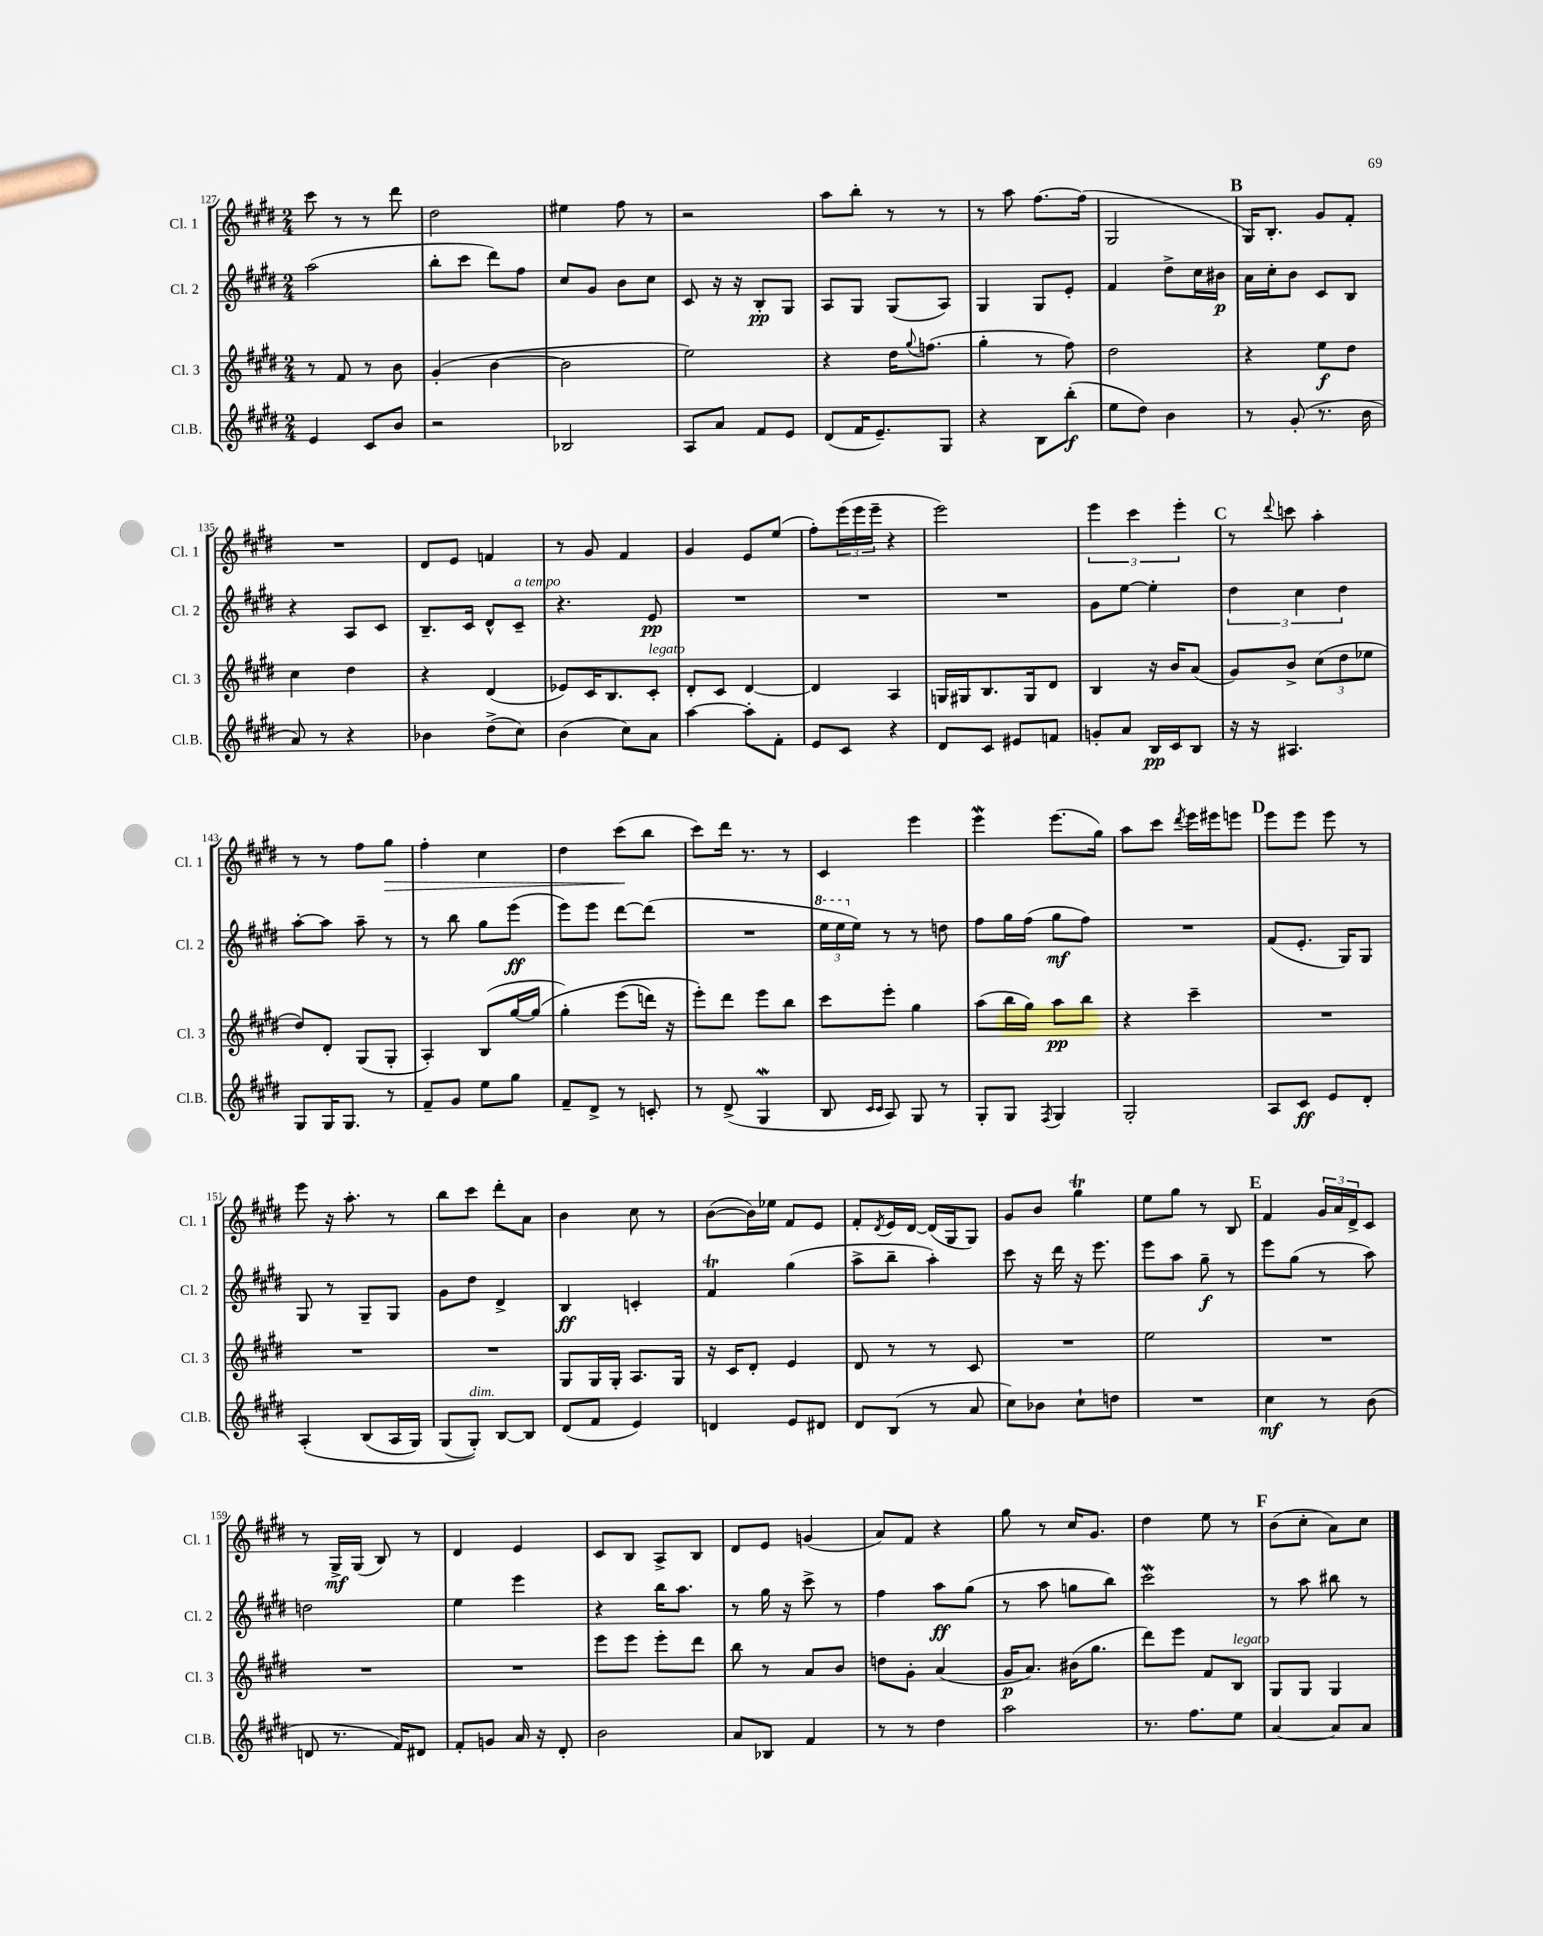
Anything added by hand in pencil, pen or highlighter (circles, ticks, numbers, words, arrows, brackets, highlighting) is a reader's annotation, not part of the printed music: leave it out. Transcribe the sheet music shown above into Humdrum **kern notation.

**kern	**dynam	**kern	**dynam	**kern	**dynam	**kern	**dynam
*part4	*part4	*part3	*part3	*part2	*part2	*part1	*part1
*staff4	*staff4	*staff3	*staff3	*staff2	*staff2	*staff1	*staff1
*I"Cl.B.	*	*I"Cl. 3	*	*I"Cl. 2	*	*I"Cl. 1	*
*I'Cl.B.	*	*I'Cl. 3	*	*I'Cl. 2	*	*I'Cl. 1	*
*clefG2	*	*clefG2	*	*clefG2	*	*clefG2	*
*k[f#c#g#d#]	*	*k[f#c#g#d#]	*	*k[f#c#g#d#]	*	*k[f#c#g#d#]	*
*M2/4	*	*M2/4	*	*M2/4	*	*M2/4	*
=127	=127	=127	=127	=127	=127	=127	=127
4e/	.	8r	.	(2aa\	.	8ccc#\	.
.	.	8f#/	.	.	.	8r	.
8c#/L	.	8r	.	.	.	8r	.
8b/J	.	8b\	.	.	.	8ddd#\	.
=128	=128	=128	=128	=128	=128	=128	=128
2r	.	(4g#'/	.	8bb'\L	.	2dd#\	.
.	.	.	.	8ccc#\J	.	.	.
.	.	[4b\	.	8ddd#\L)	.	.	.
.	.	.	.	8ff#\J	.	.	.
=129	=129	=129	=129	=129	=129	=129	=129
2B-X/	.	2b\]	.	8cc#/L	.	4ee#X\	.
.	.	.	.	8g#/J	.	.	.
.	.	.	.	8b\L	.	8ff#\	.
.	.	.	.	8cc#\J	.	8r	.
=130	=130	=130	=130	=130	=130	=130	=130
8A/L	.	2ee\)	.	8c#/	.	2r	.
8a/J	.	.	.	16r	.	.	.
.	.	.	.	16r	.	.	.
8f#/L	.	.	.	8B'/L	pp	.	.
8e/J	.	.	.	8G#/J	.	.	.
=131	=131	=131	=131	=131	=131	=131	=131
(8d#/L	.	4r	.	8A/L	.	8aa\L	.
16f#/K	.	.	.	8G#/J	.	8bb'\J	.
8.e~/)	.	.	.	.	.	.	.
.	.	16dd#\KL	.	(8G#/L	.	8r	.
.	.	8qqgg#/	.	.	.	.	.
.	.	(8.ffn\J	.	.	.	.	.
8G#/J	.	.	.	8A/J)	.	8r	.
=132	=132	=132	=132	=132	=132	=132	=132
4r	.	4gg#'\	.	4G#/	.	8r	.
.	.	.	.	.	.	8aa\	.
8B\L	.	8r	.	8G#/L	.	[8.ff#\L	.
(8bb'\J	f	8ff#\)	.	8e'/J	.	.	.
.	.	.	.	.	.	(16ff#\Jk]	.
=133	=133	=133	=133	=133	=133	=133	=133
8ee\L	.	2dd#\	.	4f#/	.	2G#/	.
8dd#\J)	.	.	.	.	.	.	.
4b\	.	.	.	8dd#^\L	.	.	.
.	.	.	.	16cc#\L	.	.	.
.	.	.	.	16b#X\JJ	p	.	.
!!LO:REH:place=s1:t=B
=134	=134	=134	=134	=134	=134	=134	=134
8r	.	4r	.	16a\LL	.	16G#/KL)	.
.	.	.	.	16cc#'\J	.	8.B'/J	.
(8g#'/	.	.	.	8b\J	.	.	.
8.r	.	8ee\L	f	8c#/L	.	8g#/L	.
.	.	8dd#\J	.	8B/J	.	8f#'/J	.
16b\	.	.	.	.	.	.	.
!!LO:LB:g=z
=135	=135	=135	=135	=135	=135	=135	=135
8a/)	.	4cc#\	.	4r	.	2r	.
8r	.	.	.	.	.	.	.
4r	.	4dd#\	.	8A/L	.	.	.
.	.	.	.	8c#/J	.	.	.
=136	=136	=136	=136	=136	=136	=136	=136
4b-X\	.	4r	.	8.B~/L	.	8d#/L	.
.	.	.	.	.	.	8e/J	.
.	.	.	.	16c#/Jk	.	.	.
(8dd#^\L	.	(4d#/	.	8d#^^/L	.	4fn/	.
!	!	!	!	!LO:TX:a:i:t=a tempo	!	!	!
8cc#\J)	.	.	.	8c#~/J	.	.	.
=137	=137	=137	=137	=137	=137	=137	=137
(4b\	.	8e-X/L)	.	4.r	.	8r	.
.	.	16c#/K	.	.	.	8g#/	.
.	.	8.B/	.	.	.	.	.
8cc#\L)	.	.	.	.	.	4f#/	.
!	!	!LO:TX:a:i:t=legato	!	!	!	!	!
8a\J	.	8c#'/J	.	8e/	pp	.	.
=138	=138	=138	=138	=138	=138	=138	=138
[4aa\	.	8d#'/L	.	2r	.	4g#/	.
.	.	8c#/J	.	.	.	.	.
8aa'\L]	.	[4d#/	.	.	.	8e/L	.
8f#'\J	.	.	.	.	.	(8ee/J	.
=139	=139	=139	=139	=139	=139	=139	=139
8e/L	.	4d#/]	.	2r	.	8ff#'\L)	.
8c#/J	.	.	.	.	.	(24eee\L	.
.	.	.	.	.	.	24eee\	.
.	.	.	.	.	.	24eee~\JJ	.
4r	.	4A/	.	.	.	4r	.
=140	=140	=140	=140	=140	=140	=140	=140
8d#/L	.	16Gn/LL	.	2r	.	2eee\)	.
.	.	16G#X/J	.	.	.	.	.
8c#/J	.	8.B/	.	.	.	.	.
8e#X/L	.	.	.	.	.	.	.
.	.	16G#/k	.	.	.	.	.
8fn/J	.	8d#/J	.	.	.	.	.
=141	=141	=141	=141	=141	=141	=141	=141
8gn'/L	.	4B/	.	8g#\L	.	6eee\	.
8a/J	.	.	.	[8ee\J	.	.	.
.	.	.	.	.	.	6ccc#\	.
16B/LL	pp	16r	.	4ee'\]	.	.	.
16c#/J	.	16b/KL	.	.	.	.	.
.	.	.	.	.	.	6eee'\	.
8B/J	.	(8a/J	.	.	.	.	.
!!LO:REH:place=s1:t=C
=142	=142	=142	=142	=142	=142	=142	=142
16r	.	8g#/L)	.	6dd#\	.	8r	.
16r	.	.	.	.	.	.	.
.	.	.	.	.	.	8qqddd#/	.
4.A#X/	.	8b^/J	.	.	.	8cccn\	.
.	.	.	.	6cc#\	.	.	.
.	.	(12cc#\L	.	.	.	4aa'\	.
.	.	12dd#\	.	6dd#\	.	.	.
.	.	12ee-X\J	.	.	.	.	.
!!LO:LB:g=z
=143	=143	=143	=143	=143	=143	=143	=143
8G#/L	.	8dd#/L)	.	[8aa'\L	.	8r	.
16G#/K	.	8d#'/J	.	8aa\J]	.	8r	.
8.G#/J	.	.	.	.	.	.	.
.	.	(8G#/L	.	8aa~\	.	8ff#\L	.
!	!	!	!	!	!	!	!LO:HP:b
8r	.	8G#'/J	.	8r	.	8gg#\J	>
=144	=144	=144	=144	=144	=144	=144	=144
8f#~/L	.	4A'/)	.	8r	.	4ff#'\	.
8g#/J	.	.	.	8bb\	.	.	.
8ee\L	.	(8B/L	.	8gg#\L	.	4cc#\	.
8gg#\J	.	[16gg#/L	.	(8eee\J	ff	.	.
.	.	(16gg#/JJ]	.	.	.	.	.
=145	=145	=145	=145	=145	=145	=145	=145
8f#~/L	.	4gg#'\)	.	8eee\L)	.	4dd#\	.
8d#^/J	.	.	.	8eee\J	.	.	.
8r	.	(8eee\L	.	[8ddd#\L	.	(8ccc#\L	.
8cn'/	.	16dddn\Jk)	.	(8ddd#\J]	.	8bb\J	]
.	.	16r	.	.	.	.	.
=146	=146	=146	=146	=146	=146	=146	=146
8r	.	8eee'\L)	.	2r	.	8ccc#\L)	.
(8d#^/	.	8ddd#\J	.	.	.	16ddd#\Jk	.
.	.	.	.	.	.	8.r	.
4G#W/	.	8eee\L	.	.	.	.	.
.	.	8bb\J	.	.	.	8r	.
=147	=147	=147	=147	=147	=147	=147	=147
*	*	*	*	*8va	*	*	*
8B/	.	8ccc#\L	.	24eee\LL	.	4c#/	.
.	.	.	.	24eee\	.	.	.
*	*	*	*	*X8va	*	*	*
.	.	.	.	24ee\JJ)	.	.	.
16qqc#/LL	.	.	.	.	.	.	.
16qqc#/JJ	.	.	.	.	.	.	.
8A/)	.	8eee'\J	.	8r	.	.	.
8G#/	.	4gg#\	.	8r	.	4eee\	.
8r	.	.	.	8ddn\	.	.	.
=148	=148	=148	=148	=148	=148	=148	=148
8G#'/L	.	(8aa\L	.	8ff#\L	.	4eeew\	.
8G#/J	.	16bb\L	.	16gg#\L	.	.	.
.	.	16gg#\JJ)	.	(16ff#\JJ	.	.	.
8qF#/	.	.	.	.	.	.	.
4G#/	.	8aa\L	pp	8gg#\L	mf	(8.eee\L	.
.	.	8bb\J	.	8ff#\J)	.	.	.
.	.	.	.	.	.	16gg#\Jk)	.
=149	=149	=149	=149	=149	=149	=149	=149
2G#'/	.	4r	.	2r	.	8aa\L	.
.	.	.	.	.	.	8ccc#\J	.
.	.	.	.	.	.	8qddd#/	.
.	.	4ccc#~\	.	.	.	16eee\LL	.
.	.	.	.	.	.	16eee#X\J	.
.	.	.	.	.	.	8eeen\J	.
!!LO:REH:place=s1:t=D
=150	=150	=150	=150	=150	=150	=150	=150
8A/L	.	2r	.	(8f#/L	.	8eee\L	.
8c#/J	ff	.	.	8.e'/J	.	8eee\J	.
8e/L	.	.	.	.	.	8eee\	.
.	.	.	.	16G#/KL)	.	.	.
8d#'/J	.	.	.	8G#/J	.	8r	.
!!LO:LB:g=z
=151	=151	=151	=151	=151	=151	=151	=151
(4A'/	.	2r	.	8G#/	.	8eee\	.
.	.	.	.	8r	.	16r	.
.	.	.	.	.	.	8.aa'\	.
(8B/L	.	.	.	8G#~/L	.	.	.
16A/L	.	.	.	8G#/J	.	8r	.
16G#/JJ)	.	.	.	.	.	.	.
=152	=152	=152	=152	=152	=152	=152	=152
(8G#/L	.	2r	.	8g#\L	.	8bb\L	.
!LO:TX:a:i:t=dim.	!	!	!	!	!	!	!
8G#'/J))	.	.	.	8dd#\J	.	8ccc#\J	.
[8B/L	.	.	.	4d#^/	.	8ddd#'\L	.
8B/J]	.	.	.	.	.	8a\J	.
=153	=153	=153	=153	=153	=153	=153	=153
(8d#/L	.	8G#/L	.	4B/	ff	4b\	.
8f#/J	.	16G#/L	.	.	.	.	.
.	.	16G#'/JJ	.	.	.	.	.
4e/)	.	8.A/L	.	4cn'/	.	8cc#\	.
.	.	.	.	.	.	8r	.
.	.	16G#/Jk	.	.	.	.	.
=154	=154	=154	=154	=154	=154	=154	=154
4dn/	.	16r	.	4f#T/	.	([8b\L	.
.	.	16c#/KL	.	.	.	.	.
.	.	8d#'/J	.	.	.	16b\L])	.
.	.	.	.	.	.	16ee-X\JJ	.
8e/L	.	4e/	.	(4gg#\	.	8f#/L	.
8d#X/J	.	.	.	.	.	8e/J	.
=155	=155	=155	=155	=155	=155	=155	=155
8d#/L	.	8d#/	.	8aa^\L	.	8f#'/L	.
.	.	.	.	.	.	8qd#/	.
(8B/J	.	8r	.	8bb~\J	.	16e/L	.
.	.	.	.	.	.	[16d#/JJ	.
8r	.	8r	.	4aa'\)	.	(16d#/LL]	.
.	.	.	.	.	.	16G#/J	.
8a/	.	8c#/	.	.	.	8G#/J)	.
=156	=156	=156	=156	=156	=156	=156	=156
8cc#\L)	.	2r	.	8ccc#\	.	8g#/L	.
8b-X\J	.	.	.	16r	.	8b/J	.
.	.	.	.	16ddd#\	.	.	.
8cc#`\L	.	.	.	16r	.	4gg#t\	.
.	.	.	.	8.eee\	.	.	.
8ddn\J	.	.	.	.	.	.	.
=157	=157	=157	=157	=157	=157	=157	=157
2r	.	2ee\	.	8eee\L	.	8ee\L	.
.	.	.	.	8aa\J	.	8gg#\J	.
.	.	.	.	8gg#~\	f	8r	.
.	.	.	.	8r	.	8B/	.
!!LO:REH:place=s1:t=E
=158	=158	=158	=158	=158	=158	=158	=158
4cc#\	mf	2r	.	8eee\L	.	4f#/	.
.	.	.	.	(8gg#\J	.	.	.
8r	.	.	.	8r	.	24g#/LL	.
.	.	.	.	.	.	24a/	.
.	.	.	.	.	.	24d#^/J	.
(8b\	.	.	.	8aa\)	.	8c#/J	.
!!LO:LB:g=z
=159	=159	=159	=159	=159	=159	=159	=159
8dn/	.	2r	.	2ddn\	.	8r	.
8.r	.	.	.	.	.	16G#^/LL	mf
.	.	.	.	.	.	(16G#/JJ	.
.	.	.	.	.	.	8B/)	.
16f#/KL)	.	.	.	.	.	.	.
8d#X/J	.	.	.	.	.	8r	.
=160	=160	=160	=160	=160	=160	=160	=160
8f#'/L	.	2r	.	4ee\	.	4d#/	.
8gn/J	.	.	.	.	.	.	.
16a/	.	.	.	4eee\	.	4e/	.
16r	.	.	.	.	.	.	.
8d#'/	.	.	.	.	.	.	.
=161	=161	=161	=161	=161	=161	=161	=161
2b\	.	8eee\L	.	4r	.	8c#/L	.
.	.	8eee\J	.	.	.	8B/J	.
.	.	8eee'\L	.	16bb\KL	.	8A^/L	.
.	.	.	.	8.aa\J	.	.	.
.	.	8ddd#\J	.	.	.	8B/J	.
=162	=162	=162	=162	=162	=162	=162	=162
8a/L	.	8bb\	.	8r	.	8d#/L	.
8B-X/J	.	8r	.	16gg#\	.	8e/J	.
.	.	.	.	16r	.	.	.
4f#/	.	8a/L	.	8ccc#^\	.	(4gn/	.
.	.	8b/J	.	8r	.	.	.
=163	=163	=163	=163	=163	=163	=163	=163
8r	.	8ddn\L	.	4ff#\	.	8a/L)	.
8r	.	8g#'\J	.	.	.	8f#/J	.
4dd#\	.	(4a/	.	8aa\L	ff	4r	.
.	.	.	.	(8gg#\J	.	.	.
=164	=164	=164	=164	=164	=164	=164	=164
2aa\	.	16g#/KL	p	8r	.	8gg#\	.
.	.	8.a/J)	.	.	.	.	.
.	.	.	.	8aa\	.	8r	.
.	.	(16b#X\KL	.	8ggn\L	.	16cc#/KL	.
.	.	8.gg#\J	.	.	.	8.g#/J	.
.	.	.	.	8bb\J)	.	.	.
=165	=165	=165	=165	=165	=165	=165	=165
8.r	.	8ddd#\L)	.	2ccc#W\	.	4dd#\	.
.	.	8eee\J	.	.	.	.	.
8.ff#\L	.	.	.	.	.	.	.
.	.	8f#/L	.	.	.	8ee\	.
!	!	!LO:TX:a:i:t=legato	!	!	!	!	!
8ee\J	.	8B/J	.	.	.	8r	.
!!LO:REH:place=s1:t=F
=166	=166	=166	=166	=166	=166	=166	=166
[4a/	.	8G#/L	.	8r	.	(8b\L	.
.	.	8G#/J	.	8aa\	.	8cc#'\J	.
8a/L]	.	4G#/	.	8bb#X\	.	8a\L)	.
8a/J	.	.	.	8r	.	8cc#\J	.
==	==	==	==	==	==	==	==
*-	*-	*-	*-	*-	*-	*-	*-
